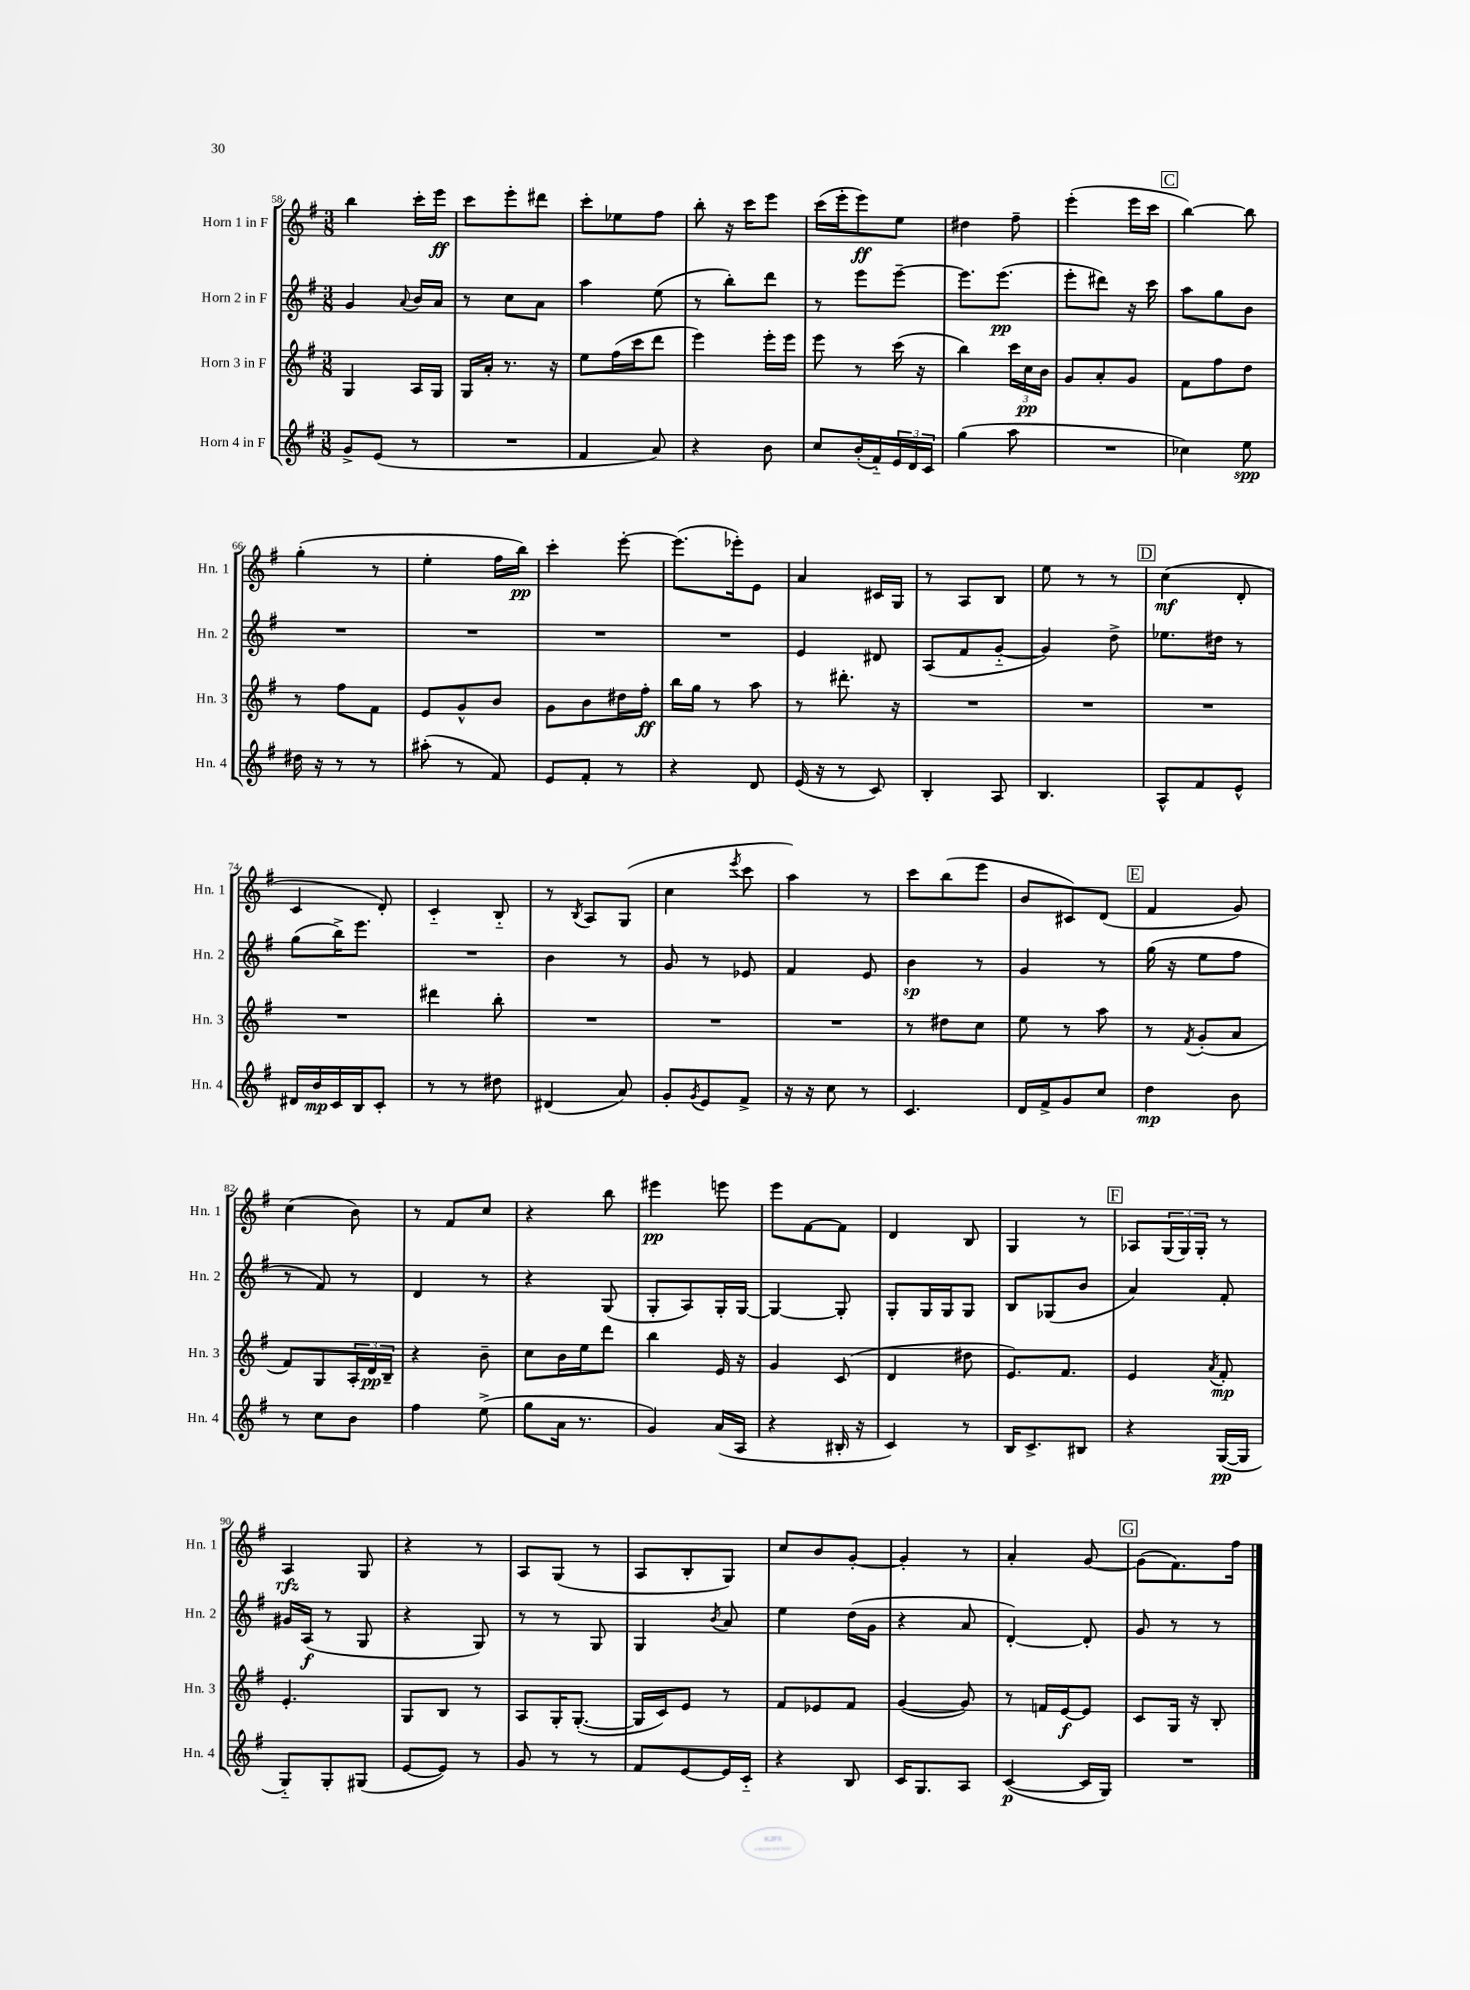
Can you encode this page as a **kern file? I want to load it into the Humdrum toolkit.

**kern	**kern	**kern	**kern
*staff4	*staff3	*staff2	*staff1
*clefG2	*clefG2	*clefG2	*clefG2
*k[f#]	*k[f#]	*k[f#]	*k[f#]
*M3/8	*M3/8	*M3/8	*M3/8
8g^	4G	4g	4bb
(8e	.	.	.
.	.	8qqa	.
8r	16A	16b	16ccc'
.	16G	16a	16eee
=	=	=	=
4.r	16G	8r	8ccc
.	16a'	.	.
.	8.r	8cc	8eee'
.	.	8a	8ddd#
.	16r	.	.
=	=	=	=
4f#	8ee	4aa	8ccc'
.	(16ff#	.	8ee-
.	16ccc	.	.
8a)	8ddd	(8ee	8ff#
=	=	=	=
4r	4eee)	8r	8bb'
.	.	8bb')	16r
.	.	.	16ccc
8b	16eee'	8ddd	8eee
.	16eee	.	.
=	=	=	=
8cc	8eee	8r	(16ccc
.	.	.	16eee'
(16b'	8r	8eee	8eee)
16f#'~)	.	.	.
24e	(16ccc	[8eee~	8ee
24d	.	.	.
.	16r	.	.
24c	.	.	.
=	=	=	=
(4gg	4bb)	8.eee]	4dd#
.	.	(8.eee	.
8aa	24ccc	.	8ff#~
.	24cc	.	.
.	24b	.	.
=	=	=	=
4.r	8g	8eee'	(4eee'
.	8a'	8ddd#)	.
.	8g	16r	16eee
.	.	16ccc	16ccc
=	=	=	=
4cc-)	8f#	8aa	[4bb)
.	8ff#	8gg	.
8ee	8dd	8b	8bb]
=	=	=	=
16dd#	8r	4.r	(4gg'
16r	.	.	.
8r	8ff#	.	.
8r	8f#	.	8r
=	=	=	=
(8aa#'	8e	4.r	4ee'
8r	8g^^	.	.
8f#)	8b	.	16ff#
.	.	.	16bb)
=	=	=	=
8e	8g	4.r	4ccc'
8f#'	8b	.	.
8r	16dd#	.	[8eee'
.	16ff#'	.	.
=	=	=	=
4r	16bb	4.r	(8.eee]
.	16gg	.	.
.	8r	.	.
.	.	.	16eee-')
8d	8aa	.	8e
=	=	=	=
(16e	8r	4e	4a
16r	.	.	.
8r	8.ddd#'	.	.
8c)	.	8d#	16c#
.	16r	.	16G
=	=	=	=
4B'	4.r	(8A	8r
.	.	8f#	8A
8A	.	[8g'~	8B
=	=	=	=
4.B	4.r	4g])	8ee
.	.	.	8r
.	.	8dd^	8r
=	=	=	=
8A^^	4.r	8.ee-	(4cc
8f#	.	.	.
.	.	16dd#	.
8e^^	.	8r	8d'
=	=	=	=
16d#	4.r	(8gg	4c
16b	.	.	.
16c	.	16bb^)	.
16B	.	8.eee	.
8c'	.	.	8d')
=	=	=	=
8r	4ddd#	4.r	4c'~
8r	.	.	.
8dd#	8bb'	.	8B'~
=	=	=	=
(4d#	4.r	4b	8r
.	.	.	8qB
.	.	.	8A
8a)	.	8r	(8G
=	=	=	=
8g'	4.r	8g	4cc
8qg	.	.	.
8e	.	8r	.
.	.	.	8qeee
8f#^	.	8e-	8ccc
=	=	=	=
16r	4.r	4f#	4aa)
16r	.	.	.
8cc	.	.	.
8r	.	8e	8r
=	=	=	=
4.c	8r	4b	8ccc
.	8dd#	.	(8bb
.	8cc	8r	8eee
=	=	=	=
16d	8ee	4g	8b
16f#^	.	.	.
8g	8r	.	8c#)
8cc	8aa	8r	(8d
=	=	=	=
4dd	8r	(16gg	4f#
.	.	16r	.
.	8qf#	.	.
.	(8g'	8ee	.
8b	8a	8ff#	8g)
=	=	=	=
8r	8f#)	8r	(4cc
8cc	8G	8f#)	.
8b	24A'	8r	8b)
.	24d	.	.
.	24B~	.	.
=	=	=	=
4ff#	4r	4d	8r
.	.	.	8f#
(8ee^	8b~	8r	8cc
=	=	=	=
8gg	8cc	4r	4r
16a	16b	.	.
8.r	16ee	.	.
.	8ddd	(8G	8bb
=	=	=	=
4g)	4bb	8G'	4eee#
.	.	8A)	.
(16a	16e	16G'	8eee
16A	16r	[16G	.
=	=	=	=
4r	4g	4G_	8eee
.	.	.	[8f#
16B#'	(8c	8G']	8f#]
16r	.	.	.
=	=	=	=
4c)	4d	8G'	4d
.	.	16G	.
.	.	16G	.
8r	8dd#	8G	8B
=	=	=	=
16B	8.e)	8B	4G
8.c^	.	.	.
.	.	(8G-	.
.	8.f#	.	.
8B#	.	8b	8r
=	=	=	=
4r	4e	4a)	8A-
.	.	.	(24G
.	.	.	24G)
.	.	.	24G'
.	8qa	.	.
([16G	8f#'	8f#'	8r
16G]	.	.	.
=	=	=	=
8G'~)	4.e'	16g#	4A
.	.	(16A	.
8G'	.	8r	.
(8G#	.	8G	8G
=	=	=	=
[8e	8G	4r	4r
8e])	8B	.	.
8r	8r	8G)	8r
=	=	=	=
8g	8A	8r	8A
8r	16G'	8r	(8G
.	([8.G'	.	.
8r	.	8G	8r
=	=	=	=
8f#	16G]	4G	8A
.	16c)	.	.
[8e	8e	.	8B'
.	.	8qb	.
16e]	8r	8a	8G)
16c'~	.	.	.
=	=	=	=
4r	8f#	4ee	8cc
.	8e-	.	8b
8B	8f#	(16dd	[8g'
.	.	16g	.
=	=	=	=
16c	([4g	4r	4g']
8.G	.	.	.
8A	8g])	8a	8r
=	=	=	=
([4c	8r	[4d')	4a'
.	16f	.	.
.	[16e	.	.
16c]	8e]	8d']	[8g
16G)	.	.	.
=	=	=	=
4.r	8c	8g	(8g]
.	16G	8r	8.f#)
.	16r	.	.
.	8B'	8r	.
.	.	.	16ff#
==	==	==	==
*-	*-	*-	*-
